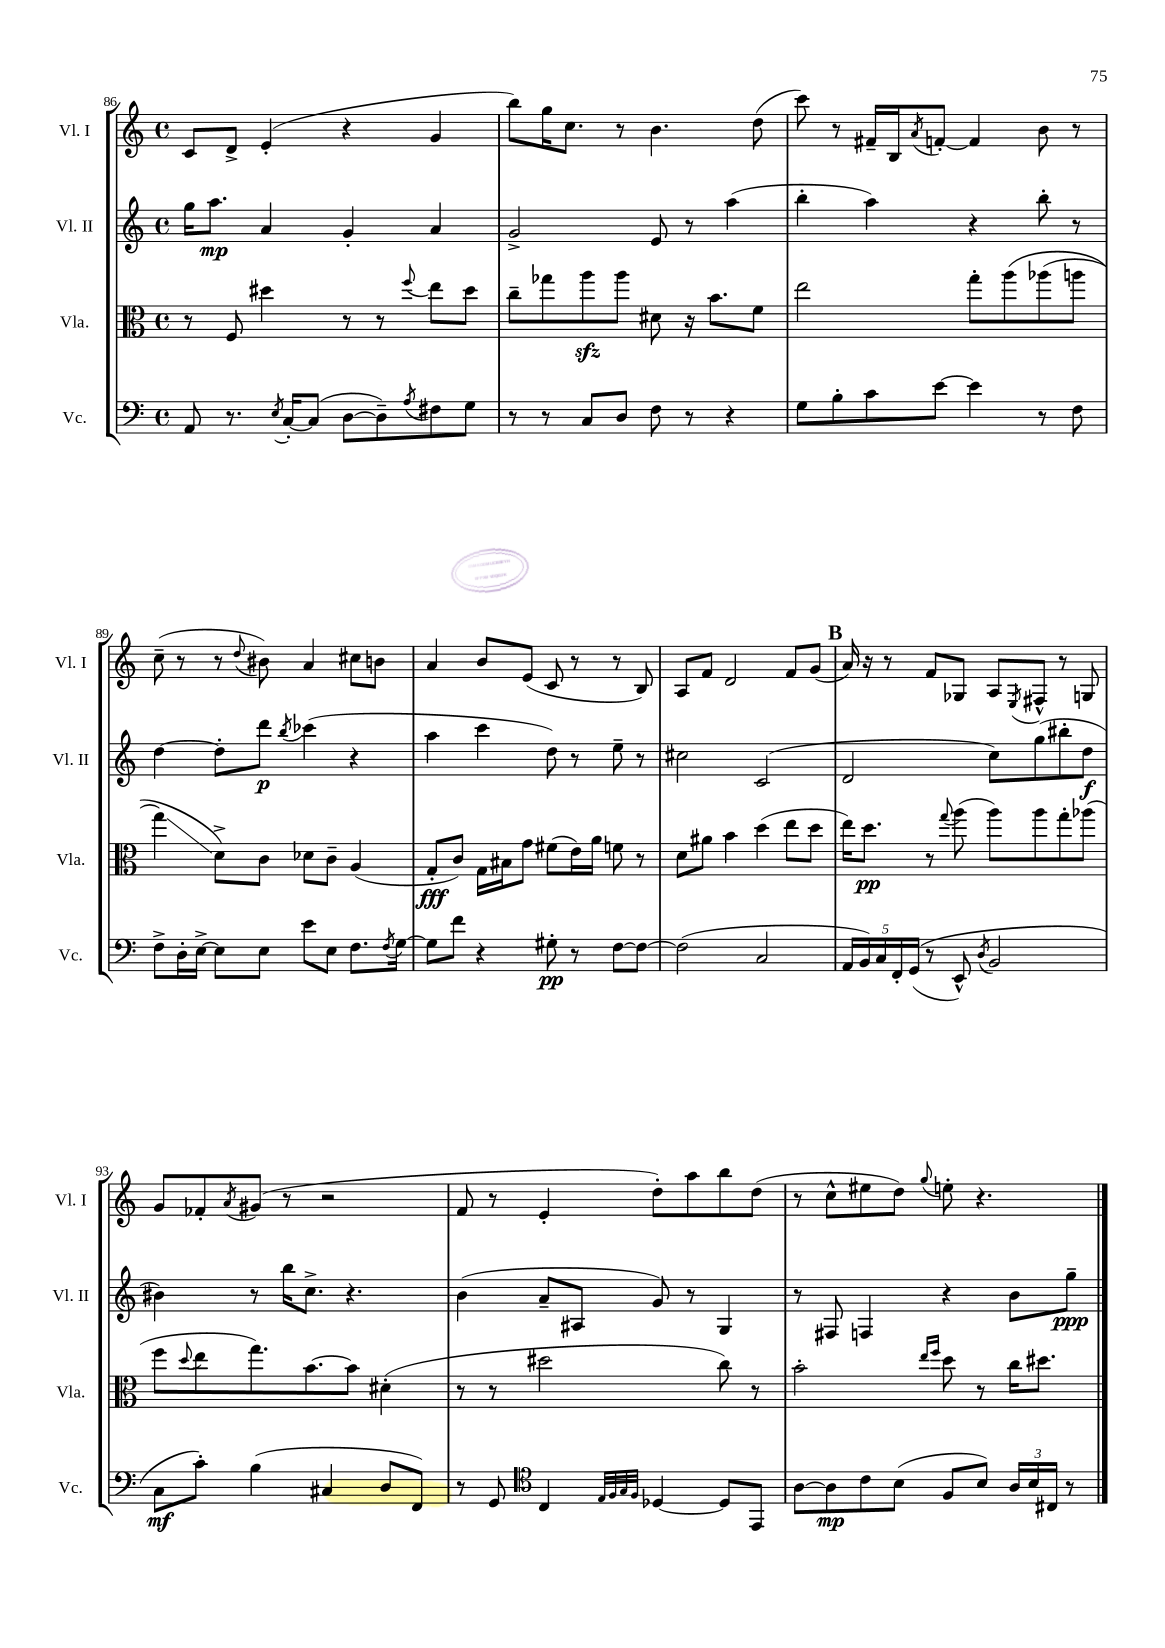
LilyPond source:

<<
\new StaffGroup <<
\new Staff = "s0" \with { instrumentName = "Vl. I" shortInstrumentName = "Vl. I" } {
    \clef treble \key c \major \defaultTimeSignature \time 4/4
    c'8 d'8-> e'4-.( r4 g'4 |
    b''8) g''16 c''8. r8 b'4. d''8( |
    c'''8) r8 fis'16-- b16 \acciaccatura { a'8 } f'8~-. f'4 b'8 r8 |
    c''8--( r8 r8 \appoggiatura { d''8 } bis'8) a'4 cis''8 b'8 |
    a'4 b'8 e'8( c'8 r8 r8 b8) |
    a8 f'8 d'2 f'8 g'8( |
    \mark \markup { \bold "B" } a'16) r16 r8 f'8 ges8 a8 \acciaccatura { e8 } fis8-^ r8 g8 |
    g'8 fes'8-. \acciaccatura { a'8 } gis'8( r8 r2 |
    f'8 r8 e'4-. d''8-.) a''8 b''8 d''8( |
    r8 c''8-^ eis''8 d''8) \appoggiatura { g''8 } e''8-. r4. \bar "|." |
}
\new Staff = "s1" \with { instrumentName = "Vl. II" shortInstrumentName = "Vl. II" } {
    \clef treble \key c \major \defaultTimeSignature \time 4/4
    g''16 a''8.\mp a'4 g'4-. a'4 |
    g'2-> e'8 r8 a''4( |
    b''4-. a''4) r4 b''8-. r8 |
    d''4~ d''8-. d'''8\p \acciaccatura { b''8 } ces'''4( r4 |
    a''4 c'''4 d''8) r8 e''8-- r8 |
    cis''2 c'2( |
    \mark \markup { \bold "B" } d'2 c''8) g''8( bis''8-. d''8\f |
    bis'4) r8 b''16 c''8.-> r4. |
    b'4( a'8-- ais8 g'8) r8 g4 |
    r8 fis8 f4 r4 b'8 g''8--\ppp \bar "|." |
}
\new Staff = "s2" \with { instrumentName = "Vla." shortInstrumentName = "Vla." } {
    \clef alto \key c \major \defaultTimeSignature \time 4/4
    r8 f8 dis''4 r8 r8 \appoggiatura { f''8 } e''8 dis''8 |
    c''8-- ges''8 a''8\sfz a''8 dis'8 r16 b'8. f'8 |
    e''2 g''8-. a''8\( aes''8( a''8 |
    g''4\glissando) d'8->\) c'8 des'8 c'8-- a4( |
    g8-.\fff c'8) g16 bis16 g'8 fis'8( e'16) a'16 f'8 r8 |
    d'8 ais'8 b'4 d''4( e''8 d''8 |
    \mark \markup { \bold "B" } e''16) d''8.\pp r8 \appoggiatura { g''8 } a''8( a''8) a''8 g''8-. aes''8( |
    f''8 \appoggiatura { d''8 } e''8 g''8.) b'8.~ b'8 dis'4-.( |
    r8 r8 dis''2 c''8) r8 |
    b'2-. \grace { e''16 f''16 } d''8 r8 c''16 dis''8. \bar "|." |
}
\new Staff = "s3" \with { instrumentName = "Vc." shortInstrumentName = "Vc." } {
    \clef bass \key c \major \defaultTimeSignature \time 4/4
    a,8 r8. \acciaccatura { e8 } c16~-. c8( d8~ d8--) \acciaccatura { a8 } fis8 g8 |
    r8 r8 c8 d8 f8 r8 r4 |
    g8 b8-. c'8 e'8~ e'4 r8 f8 |
    f8-> d16-. e16~-> e8 e8 e'8 e8 f8. \acciaccatura { f8 } g16~ |
    g8 f'8 r4 gis8-.\pp r8 f8~ f8~ |
    f2( c2 |
    \mark \markup { \bold "B" } \tuplet 5/4 { a,16 b,16) c16 f,16-. g,16(\( } r8 e,8-^) \acciaccatura { d8 } b,2 |
    c8\mf c'8-.\) b4( cis4 d8 f,8) |
    r8 g,8 \clef tenor c4 \grace { e32 f32 g32 f32 } des4~ des8 e,8 |
    a8~ a8\mp c'8 b8( f8 b8) \tuplet 3/2 { a16 b16 cis16 } r8 \bar "|." |
}
>>
>>
\layout { \context { \Score currentBarNumber = #86 } }
